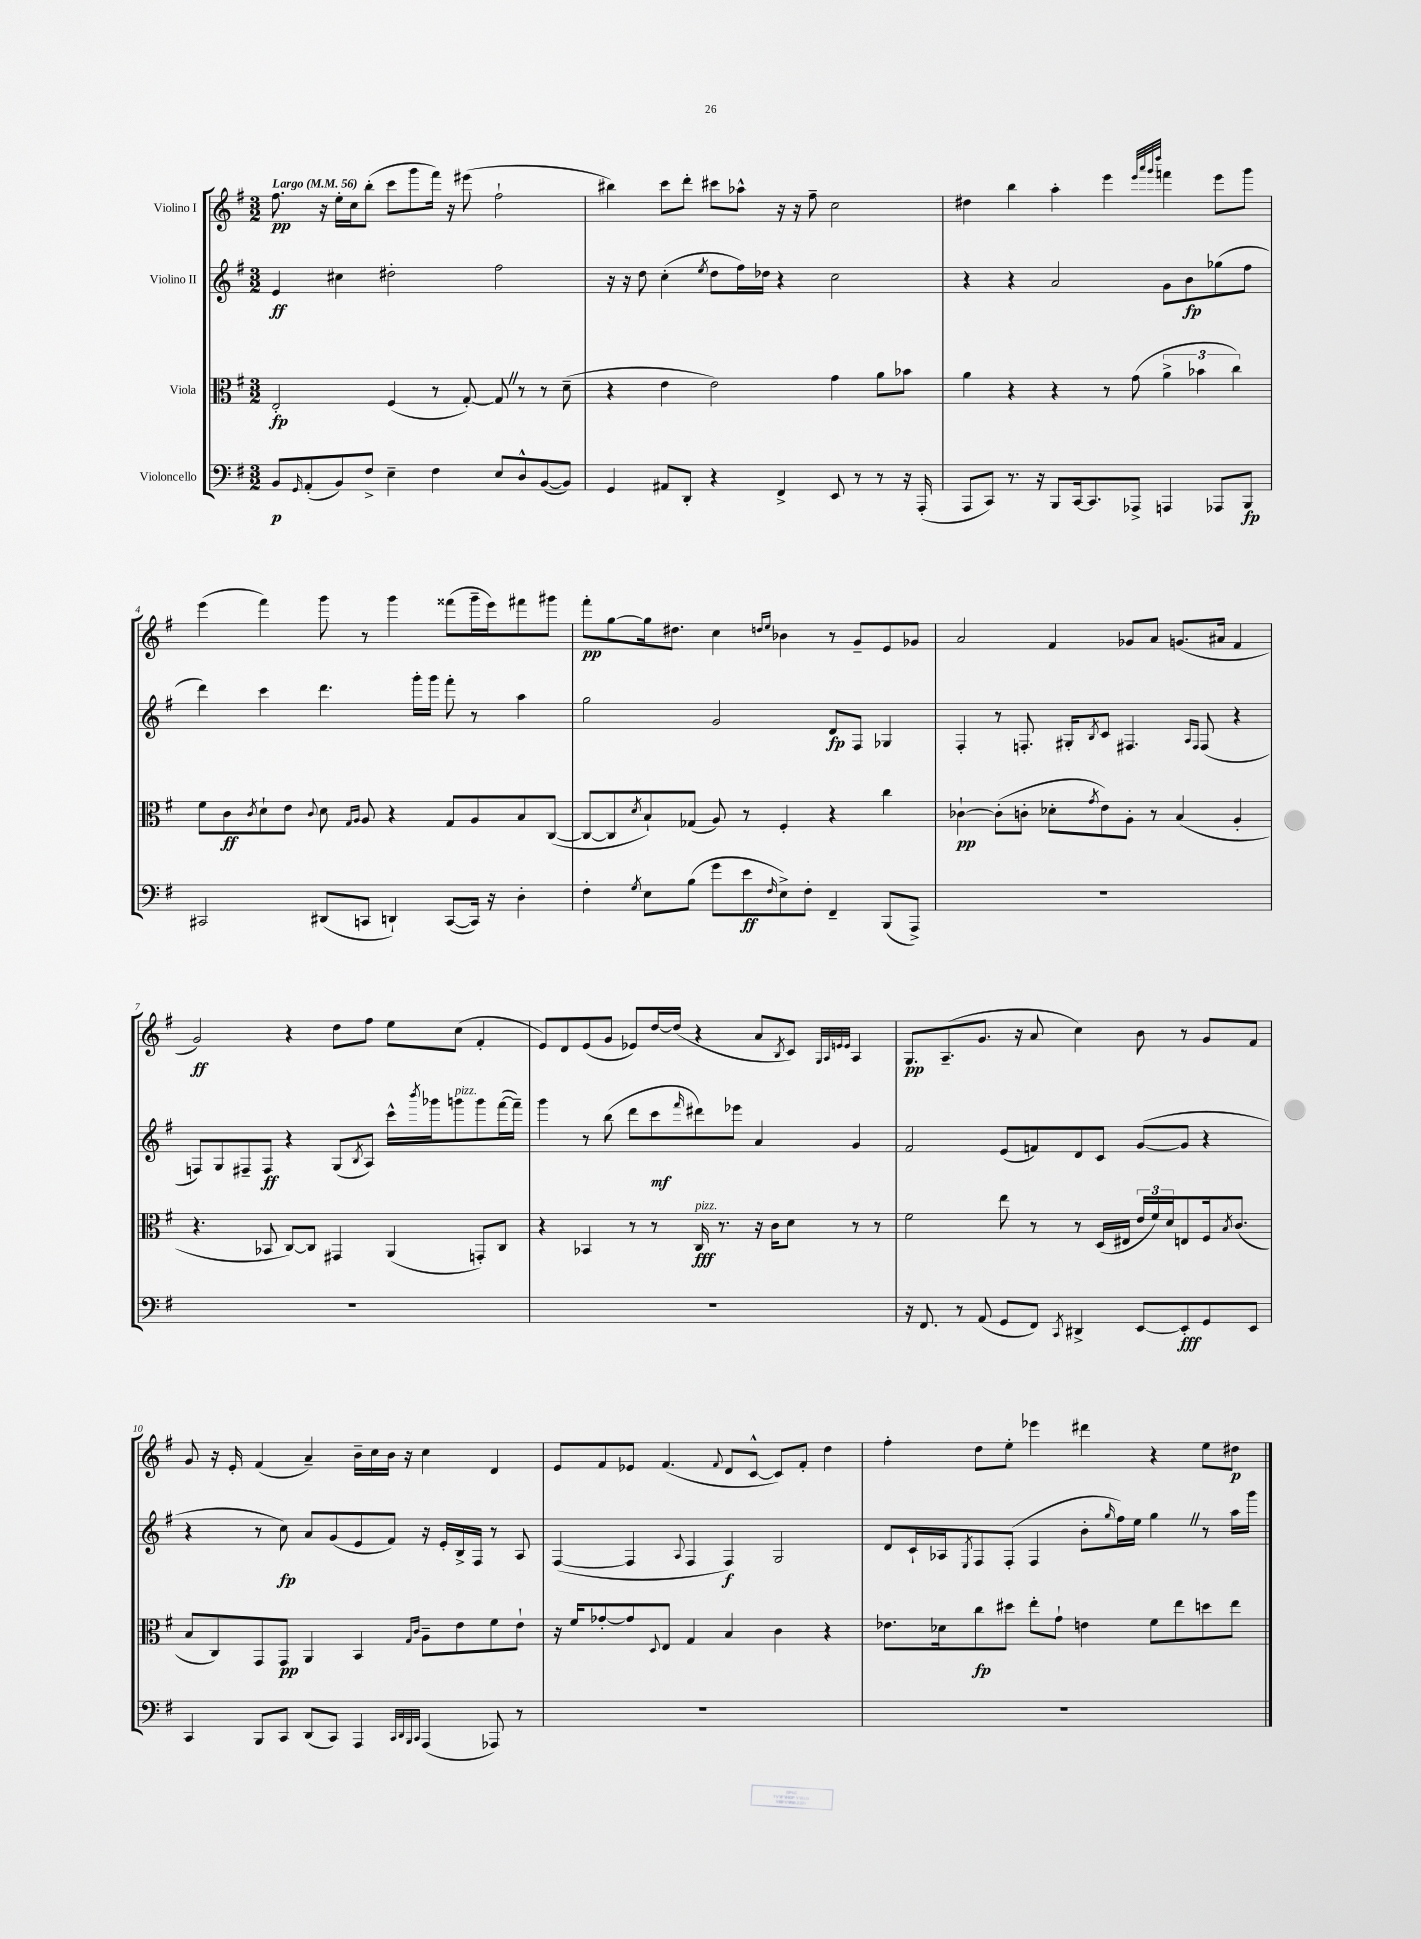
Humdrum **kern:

**kern	**kern	**kern	**kern
*staff4	*staff3	*staff2	*staff1
*clefF4	*clefC3	*clefG2	*clefG2
*k[f#]	*k[f#]	*k[f#]	*k[f#]
*M3/2	*M3/2	*M3/2	*M3/2
*MM56	*MM56	*MM56	*MM56
8BB	2E'	4e	8.ff#
16qqGG	.	.	.
(8AA'	.	.	.
.	.	.	16r
8BB)	.	4cc#	16ee'
.	.	.	16cc
8F#^	.	.	(8bb'
4E~	(4F#	2dd#'	8ccc
.	.	.	8ggg
4F#	8r	.	16fff#)
.	.	.	16r
.	[8G')	.	(8eee#
8E	8G]	2ff#	2ff#`
8D^^	8r	.	.
([8BB	8r	.	.
8BB])	(8d~	.	.
=	=	=	=
4GG	4r	16r	4bb#)
.	.	16r	.
.	.	8dd	.
8AA#	4e	(4cc'	8ccc
8DD'	.	.	8ddd'
.	.	8qee	.
4r	2e)	8dd	8ccc#
.	.	16ff#)	8aa-^^
.	.	16dd-	.
4FF#^	.	4r	16r
.	.	.	16r
.	.	.	8ff#~
8EE	4g	2cc	2cc
8r	.	.	.
8r	8a	.	.
16r	8b-	.	.
(16AAA'	.	.	.
=	=	=	=
8AAA	4a	4r	4dd#
8CC)	.	.	.
8.r	4r	4r	4bb
16r	.	.	.
8BBB	4r	2a	4aa'
[16CC	.	.	.
8.CC]	.	.	.
.	8r	.	4eee
8AAA-^	(8g	.	.
.	.	.	32qqeee
.	.	.	32qqaaa
.	.	.	32qqggg
.	.	.	32qqdddd
4AAA	6a^	8g	4fff
.	.	8b	.
.	6b-	.	.
8AAA-	.	(8gg-	8eee
.	6cc)	.	.
8BBB	.	8ff#	8ggg
=	=	=	=
2CC#	8f#	4ddd)	(4eee
.	8c	.	.
.	8qc	.	.
.	8d`	4ccc	4fff#)
.	8e	.	.
.	8qqc	.	.
(8DD#	8d	4.ddd	8ggg
.	16qqG	.	.
.	16qqA	.	.
8CC	8A	.	8r
4DD`)	4r	.	4ggg
.	.	16ggg'	.
.	.	16ggg	.
([8CC	8G	8fff#'	(8fff##
16CC])	8A	8r	16ggg~
16r	.	.	16eee)
4D'	8B	4aa	8fff#
.	([8C	.	8ggg#
=	=	=	=
4F#'	8C_	2gg	8fff#'
.	8C]	.	[8gg
8qG	8qd	.	.
8E	8B`)	.	16gg]
.	.	.	8.dd#
(8B	(8G-	.	.
8g	8A)	2g	4cc
8e	8r	.	.
.	.	.	16qqdd
16qqF#	.	.	16qqee
8E^)	4F#'	.	4b-
8F#'	.	.	.
4FF#~	4r	8d	8r
.	.	8F#	8g~
(8BBB	4cc	4G-	8e
8AAA^)	.	.	8g-
=	=	=	=
1.r	[4c-`	4F#'	2a
.	(8c-']	8r	.
.	8c'	8.F'	.
.	8d-'	.	4f#
.	.	16G#'	.
.	8qg	8qB	.
.	8e)	8c	.
.	8A'	4.F#	8g-
.	8r	.	8a
.	(4B	.	(8.g
.	.	16qqA	.
.	.	16qqF#	.
.	.	(8F#	.
.	.	.	16a#
.	4A'	4r	4f#
=	=	=	=
1.r	4.r	8F)	2g)
.	.	8G	.
.	.	8F#~	.
.	8BB-	8F#	.
.	[8C)	4r	4r
.	8C]	.	.
.	4GG#	(8G	8dd
.	.	8qB	.
.	.	8A)	8ff#
.	(4AA	16ccc^^	8ee
.	.	8qbbb	.
.	.	16ggg-	.
.	.	8ggg	(8cc
.	8GG')	8ggg	4f#'
.	8C	([16fff#	.
.	.	16fff#~])	.
=	=	=	=
1.r	4r	4ggg	8e)
.	.	.	8d
.	4BB-	8r	(8e
.	.	(8bb	8g
.	8r	8ddd	8e-)
.	8r	8ccc	[16dd
.	.	.	(16dd]
.	.	16qqfff#	.
.	16C	8ddd#)	4r
.	8.r	.	.
.	.	8eee-	.
.	16r	4a	8a
.	16c	.	.
.	.	.	8qB
.	8d	.	8c)
.	.	.	32qqG
.	.	.	32qqA
.	.	.	32qqe
.	.	.	32qqe
.	8r	4g	4A
.	8r	.	.
=	=	=	=
16r	2f#	2f#	8.G
8.FF#	.	.	.
.	.	.	(8.A~
8r	.	.	.
(8AA	.	.	8.g
8GG	8ee	(8e	.
.	.	.	16r
8FF#)	8r	8f)	8a
8qCC	.	.	.
4DD#^	8r	8d	4cc)
.	(16D	8c	.
.	16E#	.	.
[8EE	24e	([8g	8b
.	24f#)	.	.
.	24d	.	.
8EE']	8E	8g]	8r
8GG	16F#	4r	8g
.	8qB	.	.
.	(8.c	.	.
8EE	.	.	8f#
=	=	=	=
4CC	8B	4r	8g
.	8C)	.	16r
.	.	.	16e'
8BBB	8GG	8r	(4f#
8CC	8GG	8cc)	.
(8DD	4AA	8a	4a~)
8CC)	.	(8g	.
4AAA	4BB	8e	16b~
.	.	.	16cc
.	.	8f#)	16b
.	.	.	16r
32qqCC	.	.	.
32qqDD	.	.	.
32qqBBB	16qqG	.	.
32qqCC	16qqc	.	.
(4AAA	8A~	16r	4cc
.	.	16e'	.
.	8e	16B^	.
.	.	16F#	.
8AAA-)	8f#	8r	4d
8r	8e`	8A	.
=	=	=	=
1.r	16r	([4F#	8e
.	16f#	.	.
.	[8g-'	.	8f#
.	8g-]	4F#]	8e-
.	8qqD	.	.
.	8E	.	(4.f#
.	.	8qqA	.
.	4G	4F#	.
.	.	.	8qqf#
.	4B	4F#)	8d
.	.	.	[8c^^
.	4c	2G	8c])
.	.	.	8f#'
.	4r	.	4dd
=	=	=	=
1.r	8.e-	8d	4ff#'
.	.	16c`	.
.	16d-	16A-	.
.	.	8qE	.
.	8cc	8F#	8dd
.	8dd#	(8F#'	8ee'
.	8ee'	4F#	4eee-
.	8g`	.	.
.	4e	8b'	4ddd#
.	.	16qqgg	.
.	.	16ff#)	.
.	.	16ee	.
.	8f#	4gg	4r
.	8ee	.	.
.	8dd	8r	8ee
.	8ee	16aa	8dd#
.	.	16ggg	.
==	==	==	==
*-	*-	*-	*-
